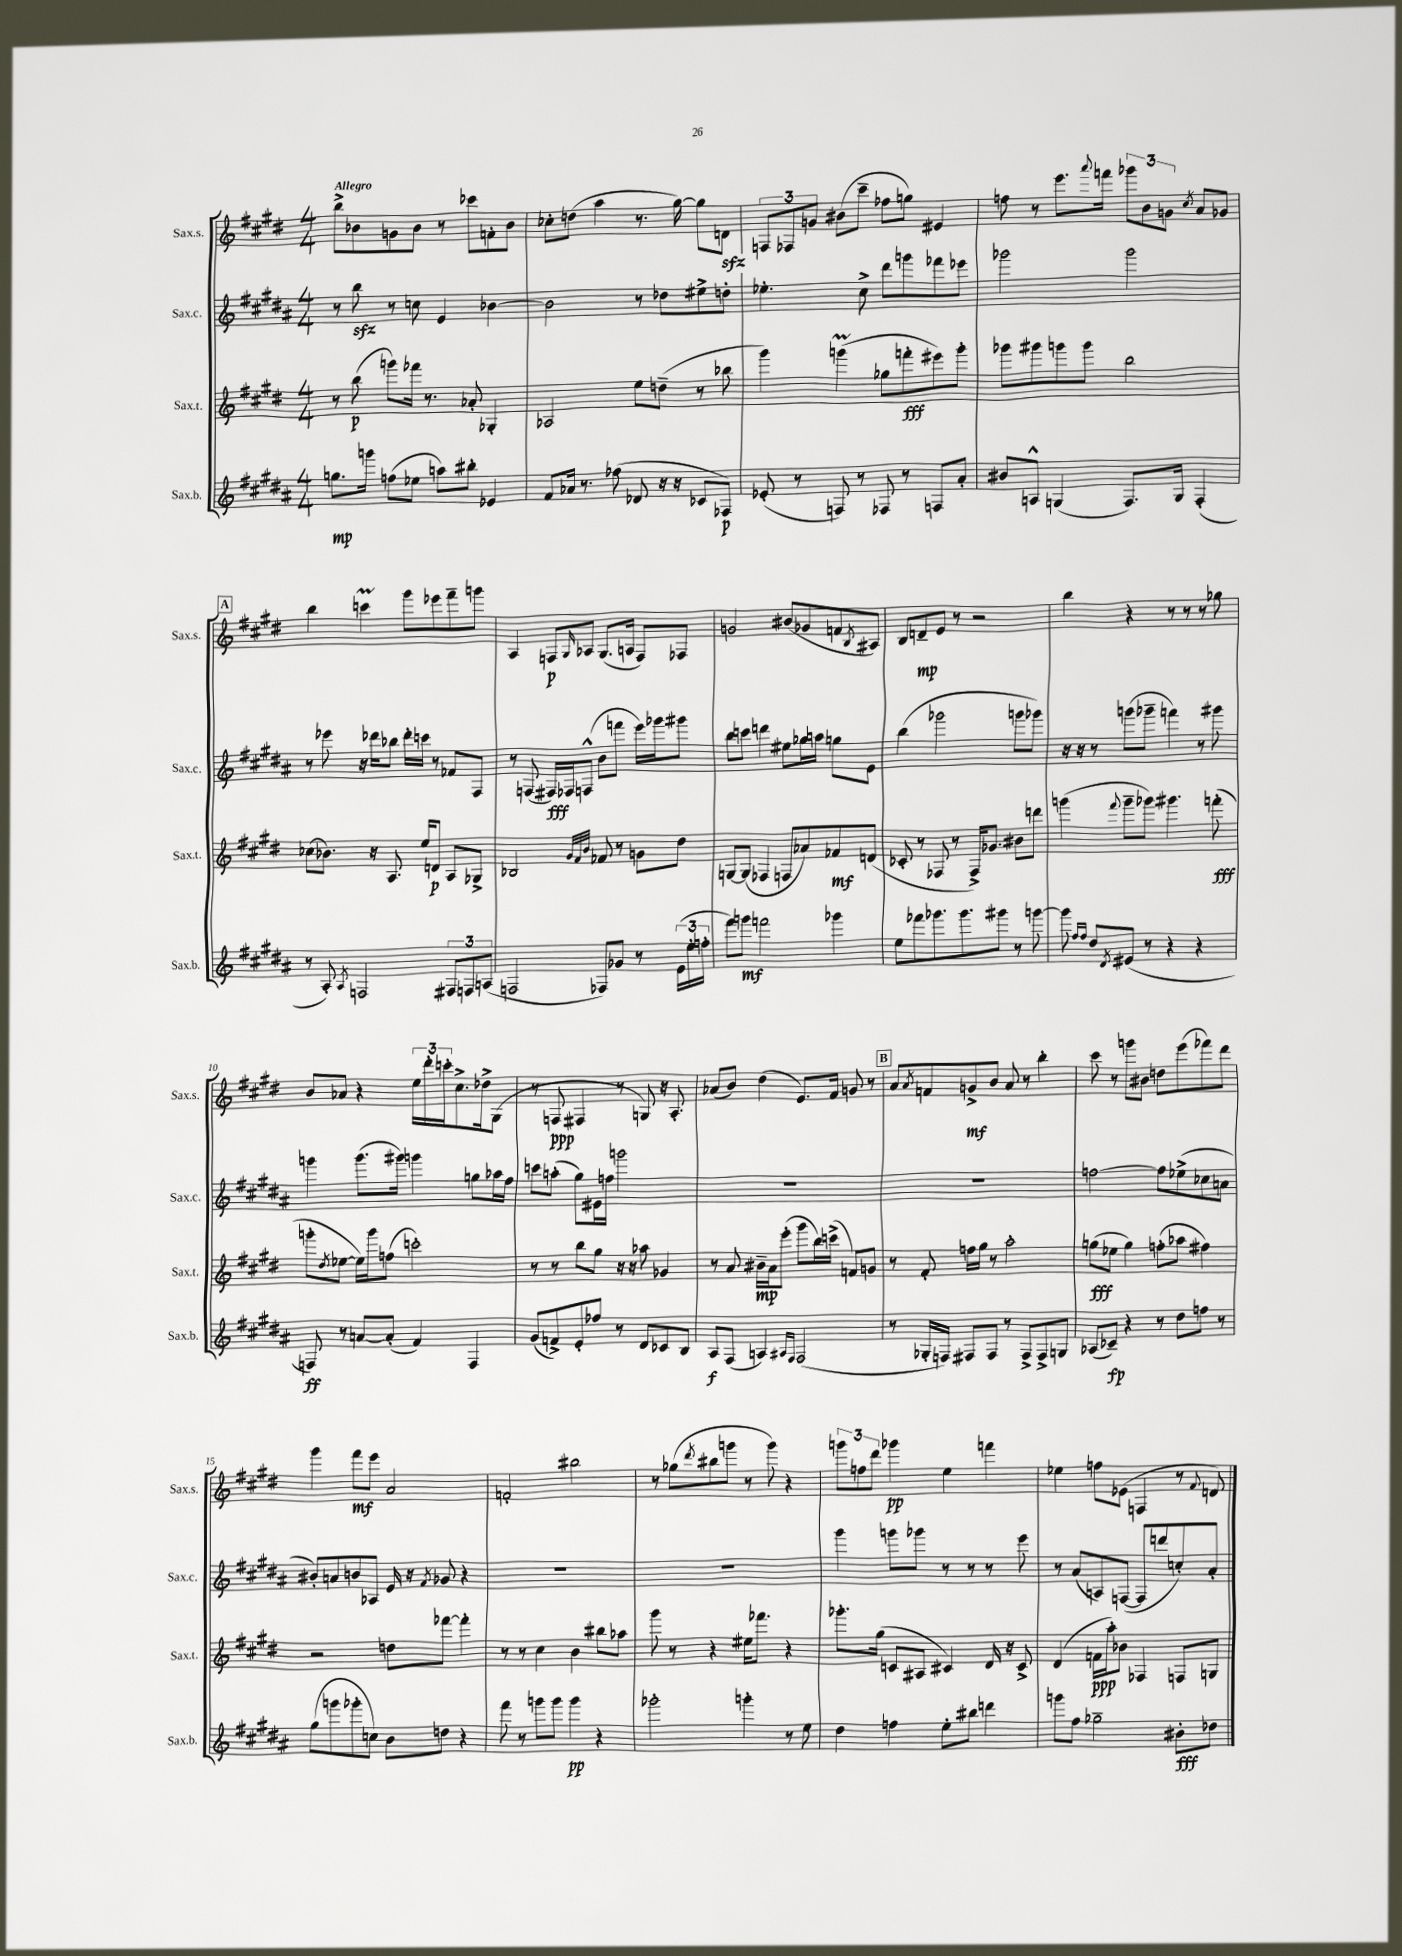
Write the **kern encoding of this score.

**kern	**dynam	**kern	**dynam	**kern	**dynam	**kern	**dynam
*part4	*part4	*part3	*part3	*part2	*part2	*part1	*part1
*staff4	*staff4	*staff3	*staff3	*staff2	*staff2	*staff1	*staff1
*I"Sax.b.	*	*I"Sax.t.	*	*I"Sax.c.	*	*I"Sax.s.	*
*I'Sax.b.	*	*I'Sax.t.	*	*I'Sax.c.	*	*I'Sax.s.	*
*clefG2	*	*clefG2	*	*clefG2	*	*clefG2	*
*k[f#c#g#d#a#]	*	*k[f#c#g#d#]	*	*k[f#c#g#d#a#]	*	*k[f#c#g#d#]	*
*M4/4	*	*M4/4	*	*M4/4	*	*M4/4	*
=1	=1	=1	=1	=1	=1	=1	=1
!	!	!	!	!	!	!LO:TX:a:B:t=Allegro	!
8.ggn\L	mp	8r	.	8r	.	8bb^\L	.
.	.	(8bb\	p	8bbzz\	.	8b-X\	.
16gggn\Jk	.	.	.	.	.	.	.
(8ffn\L	.	8gggn\L)	.	8r	.	8gn\	.
8ee-X\J	.	16fff-X\Jk	.	8ccn\	.	8b-\J	.
.	.	8.r	.	.	.	.	.
8aan\L)	.	.	.	4e/	.	8r	.
8bb#X'\J	.	8a-X'/	.	.	.	8ccc-X\L	.
4e-X/	.	4G-X'/	.	[4b-X\	.	8fn'\	.
.	.	.	.	.	.	8b-\J	.
=2	=2	=2	=2	=2	=2	=2	=2
8f#/L	.	2A-X/	.	2b-\]	.	8cc-X'\L	.
16a-X/Jk	.	.	.	.	.	(8ddn\J	.
8.r	.	.	.	.	.	.	.
.	.	.	.	.	.	4aa\	.
(8ff-X\	.	.	.	.	.	.	.
8d-X/	.	8ee\L	.	8r	.	8.r	.
16r	.	(8ddn~\J	.	8dd-X\L	.	.	.
16r	.	.	.	.	.	[16gg#\)	.
8c-X/L	.	8r	.	8ee#X^\	.	8gg#\L]	.
8F-X/J)	p	8bb-X\	.	8ddn'\J	.	8dnzz\J	.
=3	=3	=3	=3	=3	=3	=3	=3
(8e-X'/	.	4ggg#\)	.	4.ee-X'\	.	12Fn/L	.
.	.	.	.	.	.	12F-X/	.
8r	.	.	.	.	.	.	.
.	.	.	.	.	.	12gn/J	.
8Fn/)	.	(4gggnM\	.	.	.	(8b#X\L	.
8r	.	.	.	8cc#^\	.	8ccc#~\J	.
8F-X/	.	8gg-X\L	.	8ddd#\L	.	8ff-X\L	.
8r	.	8fffn'\	fff	8gggn\	.	8ggn\J)	.
8Fn/L	.	8eee#X\)	.	8fff-X\	.	4e#X/	.
8a#'/J	.	8ggg'\J	.	8eee-X\J	.	.	.
=4	=4	=4	=4	=4	=4	=4	=4
8b#X/L	.	8ggg-X\L	.	2ggg-X\	.	8ffn\	.
8An^^/J	.	8ggg#X\	.	.	.	8r	.
(4Gn/	.	8gggn\	.	.	.	8.eee\L	.
.	.	8ggg\J	.	.	.	.	.
.	.	.	.	.	.	8qqaaa/	.
.	.	.	.	.	.	16fffn\Jk	.
8.F#/L)	.	2bb\	.	2ggg-\	.	12ggg-X\L	.
.	.	.	.	.	.	12b\	.
.	.	.	.	.	.	12gn\J	.
16G/Jk	.	.	.	.	.	.	.
.	.	.	.	.	.	8qcc#/	.
(4F#'/	.	.	.	.	.	8a/L	.
.	.	.	.	.	.	8g-X/J	.
!!LO:LB:g=z
!!LO:REH:place=s1:t=A
=5	=5	=5	=5	=5	=5	=5	=5
8r	.	(8cc-X\L	.	8r	.	4bb\	.
8A#'/)	.	8.b-X\J)	.	8eee-X\	.	.	.
8qA#/	.	.	.	.	.	.	.
2Fn/	.	.	.	16r	.	4cccnM\	.
.	.	16r	.	16ddd-X\KL	.	.	.
.	.	8.A/	.	8bb-X\J	.	.	.
.	.	.	.	16ddd-'\LL	.	8ggg#\L	.
.	.	16ee/KL	.	16cccn\JJ	.	.	.
.	.	8dn/J	p	8r	.	8eee-X\	.
12F#X/L	.	8A/L	.	8f-X/L	.	8fff#~\	.
12Fn/	.	.	.	.	.	.	.
.	.	8G-X^/J	.	8F#/J	.	8gggn\J	.
(12An/J	.	.	.	.	.	.	.
=6	=6	=6	=6	=6	=6	=6	=6
2Fn/	.	2B-X/	.	8r	.	4A/	.
.	.	.	.	(8Fn/	.	.	.
.	.	.	.	16F#X/LL)	fff	8Fn/L	p
.	.	.	.	16F-X/J	.	.	.
.	.	.	.	.	.	16qqG#/	.
.	.	.	.	(8Fn^^/J	.	8A-X/J	.
.	.	32qqg#/LLL	.	.	.	.	.
.	.	32qqf#/	.	.	.	.	.
.	.	32qqb/JJJ	.	.	.	.	.
8F-X/L)	.	8f-X/	.	8b\L	.	(8.G#/L	.
8g-X/J	.	8r	.	8fffn\J	.	.	.
.	.	.	.	.	.	16An/Jk	.
8r	.	8gn\L	.	16eee\LL)	.	8F/L)	.
.	.	.	.	16ggg-X\J	.	.	.
(24e\LL	.	8dd#\J	.	8ggg#X\J	.	8F-X/J	.
24ee'\	.	.	.	.	.	.	.
24ffn'\JJ	.	.	.	.	.	.	.
=7	=7	=7	=7	=7	=7	=7	=7
8fff#\L)	.	[8Gn/L	.	8bb\L	.	2gn/	.
8gggn\J	mf	(8G/J]	.	8cccn\J	.	.	.
2fffn\	.	4F-X/	.	4dddn\	.	.	.
.	.	8Fn/L	.	8ee#X\L	.	(8b#X/L	.
.	.	8a-X/)	.	16gg-X\L	.	8g-X/	.
.	.	.	.	16aan\JJ	.	.	.
4ggg-X\	.	8f-X/	mf	8ggn\L	.	8fn/	.
.	.	.	.	.	.	8qB/	.
.	.	(8dn/J	.	8e\J	.	8A#X/J)	.
=8	=8	=8	=8	=8	=8	=8	=8
8ee\L	.	8c-X'/	.	(4bb\	.	8B/L	.
8fff-X\	.	8r	.	.	.	8dn~/	mp
8.ggg-X\	.	8F-X/	.	2ggg-X\	.	8e/J	.
.	.	8r	.	.	.	8r	.
8.ggg-\	.	.	.	.	.	.	.
.	.	16F-^/KL)	.	.	.	2r	.
.	.	8.g-X/J	.	.	.	.	.
8ggg#X\J	.	.	.	.	.	.	.
8r	.	8b#X\L	.	8gggn\L	.	.	.
[8gggn\	.	8dddn\J	.	8ggg-X\J)	.	.	.
=9	=9	=9	=9	=9	=9	=9	=9
8ggg\]	.	(4gggn\	.	16r	.	4bb\	.
.	.	.	.	16r	.	.	.
16qqff#/LL	.	.	.	.	.	.	.
16qqff#/JJ	.	.	.	.	.	.	.
8dd#/L	.	.	.	8r	.	.	.
8qd#/	.	8qqfff#/	.	.	.	.	.
(8e#X/J	.	8ggg~\L	.	(8gggn\L	.	4r	.
8r	.	8ggg-X\J)	.	8ggg-X~\J	.	.	.
4r	.	4.ggg#X\	.	4fffn\)	.	8r	.
.	.	.	.	.	.	8r	.
4r	.	.	.	8r	.	8r	.
.	.	(8fffn'\	fff	8ggg#X\	.	8gg-X\	.
!!LO:LB:g=z
=10	=10	=10	=10	=10	=10	=10	=10
8Fn/)	ff	8gggn'\L	.	4gggn\	.	8b/L	.
.	.	8qdd#/	.	.	.	.	.
8r	.	[8ee-X\J	.	.	.	8a-X/J	.
[8an/L	.	16ee-\LL])	.	(8.ggg\L	.	4r	.
.	.	16ggg\J	.	.	.	.	.
(8a'/J]	.	(8ffn\J	.	.	.	.	.
.	.	.	.	16ggg#X\Jk)	.	.	.
4f#/)	.	2cccn'\)	.	4gggn\	.	24ee\LL	.
.	.	.	.	.	.	24ddd#'\	.
.	.	.	.	.	.	24cccn'\J	.
.	.	.	.	.	.	8.cc#^\	.
4F/	.	.	.	8ggn\L	.	.	.
.	.	.	.	.	.	16dd-X^\k	.
.	.	.	.	16aa-X\L	.	(8G#\J	.
.	.	.	.	16ff#\JJ	.	.	.
=11	=11	=11	=11	=11	=11	=11	=11
(8g#/L	.	8r	.	8cccn\L	.	8r	.
8fn^/)	.	8r	.	(8aan'\J	.	8Fn/	ppp
8e'/	.	8bb\L	.	8gg#\L)	.	4F#X/	.
8ff-X/J	.	8gg#\J	.	16e#X\L	.	.	.
.	.	.	.	16ffn\JJ	.	.	.
8r	.	16r	.	2gggn\	.	8r	.
.	.	16r	.	.	.	.	.
8d#/L	.	8aa-X\	.	.	.	8Gn/)	.
8c-X/	.	4g-X/	.	.	.	16r	.
.	.	.	.	.	.	8.A'/	.
8B/J	.	.	.	.	.	.	.
=12	=12	=12	=12	=12	=12	=12	=12
8A#/L	f	8r	.	1r	.	(8a-X/L	.
(8F#/J	.	8a/	.	.	.	8b/J)	.
4An/)	.	16b#X~\LL	mp	.	.	(4dd#\	.
.	.	16a\J	.	.	.	.	.
.	.	(8eee'\J	.	.	.	.	.
16qqA#X/LL	.	.	.	.	.	.	.
16qqF#/JJ	.	.	.	.	.	.	.
(2F#/	.	8ggg#\L	.	.	.	8.e/L)	.
.	.	16bb\L)	.	.	.	.	.
.	.	(16cccn^\JJ	.	.	.	16f#/Jk	.
.	.	8fn/L)	.	.	.	8gn/	.
.	.	8gn/J	.	.	.	8r	.
!!LO:REH:place=s1:t=B
=13	=13	=13	=13	=13	=13	=13	=13
8r	.	8r	.	1r	.	8a/L	.
.	.	.	.	.	.	8qa/	.
16G-X'/LL	.	8f#'/	.	.	.	8fn/	.
16Fn/JJ)	.	.	.	.	.	.	.
8F#X/L	.	16ffn\LL	.	.	.	8gn^/	mf
.	.	16gg#\JJ	.	.	.	.	.
8F#/J	.	8r	.	.	.	8b/J	.
8r	.	2aa'\	.	.	.	8a/	.
8F#^/L	.	.	.	.	.	8r	.
8F#^/	.	.	.	.	.	4bb'\	.
8Gn/J	.	.	.	.	.	.	.
=14	=14	=14	=14	=14	=14	=14	=14
(8A-X/L	.	(8ggn\L	fff	[2ffn\	.	8ccc#\	.
8c-X~/J)	fp	8ee-X\J	.	.	.	8r	.
4r	.	4gg\)	.	.	.	8gggn\L	.
.	.	.	.	.	.	8b#X\J	.
8r	.	(8ffn'\L	.	8ff\L]	.	8ddn\L	.
8dd#\L	.	8aa-X\J	.	(8ee-X^\	.	(8eee\	.
8ffn\J	.	4ff#X\)	.	8cc-X\	.	8fff-X\)	.
8r	.	.	.	8an\J	.	8ddd#\J	.
!!LO:LB:g=z
=15	=15	=15	=15	=15	=15	=15	=15
(8gg#\L	.	2r	.	8b#X'/L)	.	4ggg#\	.
8gggn\	.	.	.	8an/	.	.	.
8ggg-X'\	.	.	.	8bn/	.	8fff#\L	mf
8ccn\J)	.	.	.	8A-X/J	.	8eee\J	.
8b\L	.	8ddn\L	.	16e/	.	2a/	.
.	.	.	.	16r	.	.	.
.	.	.	.	8qf#/	.	.	.
8ddn\J	.	[8fff-X\J	.	8g-X/	.	.	.
4r	.	4fff-'\]	.	4r	.	.	.
=16	=16	=16	=16	=16	=16	=16	=16
8fff#\	.	8r	.	1r	.	2fn'/	.
8r	.	8r	.	.	.	.	.
8gggn\L	.	4cc#\	.	.	.	.	.
8ggg\J	.	.	.	.	.	.	.
4ggg\	pp	4b\	.	.	.	2bb#X\	.
4r	.	8bb#X\L	.	.	.	.	.
.	.	8aa-X\J	.	.	.	.	.
=17	=17	=17	=17	=17	=17	=17	=17
2ggg-X'\	.	8ggg#\	.	1r	.	8r	.
.	.	8r	.	.	.	(8gg-X\L	.
.	.	.	.	.	.	8qddd#/	.
.	.	4r	.	.	.	8bb#X\	.
.	.	.	.	.	.	8gggn\J	.
4gggn'\	.	16ee#X\KL	.	.	.	8r	.
.	.	8.fff-X\J	.	.	.	.	.
.	.	.	.	.	.	8ggg\)	.
8r	.	4r	.	.	.	4r	.
8ee\	.	.	.	.	.	.	.
=18	=18	=18	=18	=18	=18	=18	=18
4dd#\	.	8.ggg-X'\L	.	4ggg#\	.	12gggn\L	.
.	.	.	.	.	.	12ffn\	.
.	.	.	.	.	.	12ddd#\J	.
.	.	(16gg#\Jk	.	.	.	.	.
4ffn\	.	8cn/L	.	8gggn\L	.	4ggg-X\	pp
.	.	8A#X/J	.	8ggg-X\J	.	.	.
8ee'\L	.	4c#X/)	.	8r	.	4ee\	.
8bb#X\J	.	.	.	8r	.	.	.
4dddn\	.	16d#/	.	8r	.	4fffn\	.
.	.	16r	.	.	.	.	.
.	.	8c#^/	.	8eee\	.	.	.
=19	=19	=19	=19	=19	=19	=19	=19
8gggn\L	.	(4d#/	.	8r	.	4ee-X\	.
8ff#\J	.	.	.	(8a#/L	.	.	.
2gg-X~\	.	16fn\LL	ppp	8An/)	.	8ffn\L	.
.	.	16aa'\J)	.	.	.	.	.
.	.	8b-X\J	.	([8Fn/J	.	(8e-X\J	.
.	.	4F-X/	.	8F/L]	.	4Fn/	.
.	.	.	.	8dddn/	.	.	.
8b#X'\L	fff	8Fn/L	.	8ccn'/)	.	8r	.
.	.	.	.	.	.	8qqf#/	.
8dd-X\J	.	8Gn/J	.	8a#'/J	.	8dn/)	.
==	==	==	==	==	==	==	==
*-	*-	*-	*-	*-	*-	*-	*-
